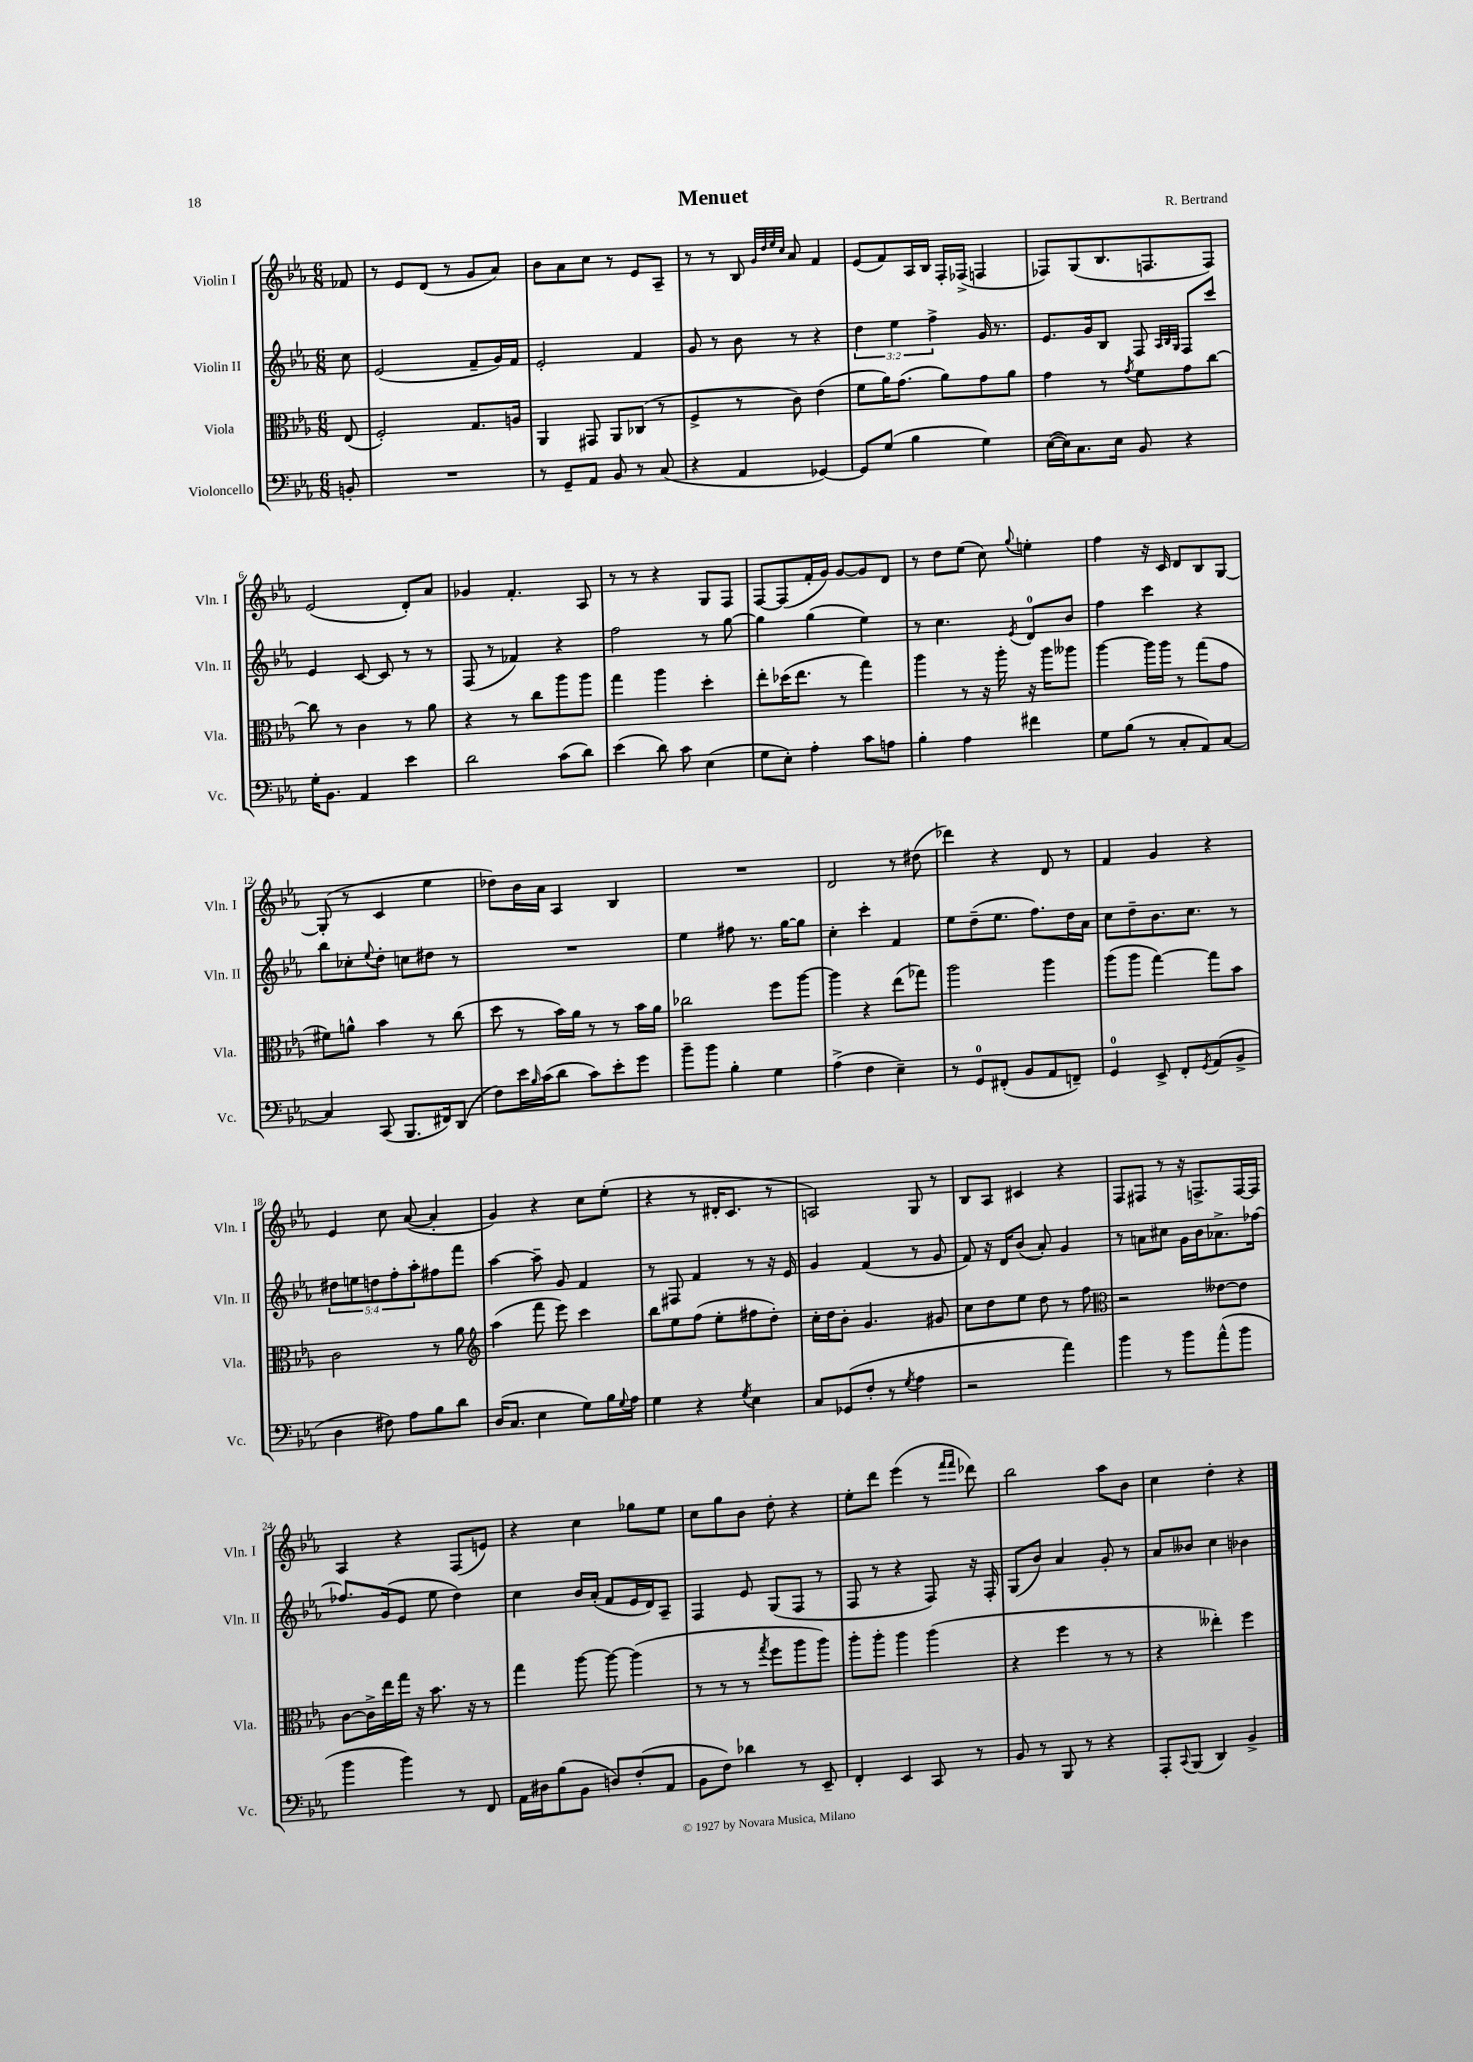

**kern	**kern	**kern	**kern
*staff4	*staff3	*staff2	*staff1
*clefF4	*clefC3	*clefG2	*clefG2
*k[b-e-a-]	*k[b-e-a-]	*k[b-e-a-]	*k[b-e-a-]
*M6/8	*M6/8	*M6/8	*M6/8
8BB'	(8E-	8cc	8f-
=	=	=	=
2.r	2F')	(2e-	8r
.	.	.	8e-
.	.	.	(8d
.	.	.	8r
.	8.G	8f~	8g
.	.	16g)	8a-)
.	16A	16f	.
=	=	=	=
8r	4AA-	2e-'	8b-
8GG~	.	.	8a-
8AA-	8GG#	.	8cc
8BB-	8AA-	.	8r
8r	(8C-	4f	8e-
(8C	8r	.	8A-~
=	=	=	=
4r	4F^	8g	8r
.	.	8r	8r
4AA-	8r	8b-	8B-
.	.	.	32qqg
.	.	.	32qqdd
.	.	.	32qqee-
.	.	.	32qqcc
.	8c)	8r	8a-
[4GG-)	(4e-	4r	4f
=	=	=	=
8GG-]	8f	6dd	(8e-
(8G	16a-)	.	8f)
.	.	6ee-	.
.	(8.g	.	.
4B-	.	.	16A-
.	.	.	16B-
.	.	6ff^	.
.	8a-)	.	16F'
.	.	.	(16F-^
4G)	8g	16g	4F
.	.	8.r	.
.	8a-	.	.
=	=	=	=
([16E-	4g	8.e-	8F-)
16E-])	.	.	.
8.C	.	.	(8G
.	.	16g	.
.	8r	8B-	8.B-
16E-	.	.	.
.	8qg	.	.
8BB-	8f	8F	.
.	.	.	8.F
.	.	32qqA-	.
.	.	32qqB-	.
.	.	32qqG	.
4r	8g	8F	.
.	[8cc	8ccc	8F)
=	=	=	=
16G'	8cc]	4e-	(2e-
8.BB-	.	.	.
.	8r	.	.
4AA-	4c	[8c	.
.	.	8c]	.
4e-	8r	8r	8d')
.	8a-	8r	8a-
=	=	=	=
2d	4r	(8F	4g-
.	.	8r	.
.	8r	4f-)	4.f'
.	8cc	.	.
(8c	8aa-	4r	.
8d)	8aa-	.	8A-
=	=	=	=
(4e-	4gg	2ff	8r
.	.	.	8r
8d)	4aa-	.	4r
8c	.	.	.
(4E-	4dd'	8r	8G
.	.	[8gg	8F
=	=	=	=
8G	8ee-'	4gg]	[8F
8E-')	(16dd-	.	(8F]
.	8.ee-	.	.
4A-'	.	(4gg	16f'
.	.	.	16g)
.	8r	.	[8g
8c	4gg)	4ee-)	8g]
8A	.	.	8d
=	=	=	=
4B-'	4aa-	8r	8r
.	.	4.cc	8dd
4A-	8r	.	(8ee-
.	16r	.	8cc)
.	16aa-'	.	.
.	.	8qe-	8qqgg
4f#	16r	8d	4ee'
.	16aa-	.	.
.	8aa--	8b-	.
=	=	=	=
8G	[4aa-	4ff	4ff
(8B-	.	.	.
8r	16aa-]	4ccc	16r
.	16aa-	.	16c
8C'	8r	.	8d
8AA-)	(8gg	4r	8B-
[8C	8g	.	[8G
=	=	=	=
4C]	8f#)	8bb-	(8G']
.	8a^^	8cc-'	8r
.	.	8qqee-	.
(8CC	4b-	8dd'	4c
8.BBB-	.	8cc	.
.	8r	8dd#	4ee-
16FF#)	.	.	.
(8DD	(8cc	8r	.
=	=	=	=
8F)	8dd	2.r	8dd-)
16e-	8r	.	16b-
16qqB-	.	.	.
(16c	.	.	16a-
8d	16b-)	.	4A-
.	16a-	.	.
8c)	8r	.	.
8e-'	8r	.	4B-
8g	16b-	.	.
.	16a-	.	.
=	=	=	=
8b-~	2cc-	4ee-	2.r
8b-	.	.	.
4B-'	.	8ff#	.
.	.	8.r	.
4G	8ff	.	.
.	.	[16gg	.
.	[8aa-	8gg]	.
=	=	=	=
(4A-^	4aa-]	4cc'	2d
4F	4r	4ccc'	.
4E-~)	(8ee-	4f	8r
.	8gg-)	.	(8dd#
=	=	=	=
8r	2aa-	8ee-	4ddd-)
8GG	.	(8dd~	.
(8FF#'	.	8.ee-	4r
8BB-	.	.	.
.	.	8.ff)	.
8AA-	4aa-	.	8d
8FF~)	.	16dd	8r
.	.	16a-	.
=	=	=	=
4GG	(8aa-	8cc	4f
.	8aa-	8dd~	.
8EE-^	[4gg)	8.b-	4g
8FF'	.	.	.
.	.	8.cc	.
8qGG	.	.	.
(8AA-	8gg]	.	4r
8BB-^	8b-	8r	.
=	=	=	=
4D	2c	10dd#	4e-
.	.	10ee	.
.	.	10dd	.
8F#)	.	.	8cc
.	.	10ff'	.
8A-	.	.	([8a-
.	.	10aa-'	.
8B-	8r	8ff#	4a-']
8d	8a-	8fff	.
=	=	=	=
*	*clefG2	*	*
(16D	(4aa-	[4aa-	4g)
8.C	.	.	.
4E-	8fff	8aa-~]	4r
.	8eee-)	8g	.
8G)	4ccc	4f	8cc
16B-	.	.	(8ee-'
8qqG	.	.	.
16A-	.	.	.
=	=	=	=
4G	8bb-	8r	4r
.	8ee-	8F#	.
4r	(8ff	4f	8r
.	8ee-'	.	16d#'
.	.	.	8.c
8qG	.	.	.
4E-	8ff#	8r	.
.	8dd')	16r	8r
.	.	16e-	.
=	=	=	=
8C	16cc'	4g	2A)
.	16dd	.	.
(8GG-	8b-'	.	.
8F'	4.g	(4f	.
8r	.	.	.
8qG	.	.	.
4A-	.	8r	8G
.	8g#	8g	8r
=	=	=	=
2r	8cc	8f)	8B-
.	8dd	16r	8A-
.	.	16d	.
.	8ee-	(8b-	4c#
.	8dd	8a-')	.
4a-)	8r	4g	4r
.	8ff	.	.
=	=	=	=
*	*clefC3	*	*
4b-	2r	8r	8F
.	.	8a	8F#
8r	.	8cc#	8r
8b-	.	16g	16r
.	.	16b-	8.F^
(8a-^^	[8e--	8.a-^	.
8b-	8e--]	.	[16F
.	.	[16ff-	16F]
=	=	=	=
4b-	[8c	8.ff-]	4A-
.	16c^]	.	.
.	16ee-	(16g	.
4b-)	16gg	8e-	4r
.	16r	.	.
.	8.b-	8ee-	.
8r	.	4dd)	(8F
.	16r	.	.
8FF	8r	.	8e)
=	=	=	=
16AA-	4gg	4cc	4r
16D#	.	.	.
(8B-	.	.	.
8BB-	[8aa-	16b-	4cc
.	.	(16a-'	.
8D)	8aa-_	8f	.
(8F'	(4aa-]	16e-	8gg-
.	.	16d)	.
8AA-	.	8A-~	8ee-
=	=	=	=
8BB-	8r	4F	8cc
8F)	8r	.	8gg
4d-	8r	8e-	8b-
.	8qgg	.	.
.	8ff	(8G	8dd'
8r	8aa-	8F	4r
8EE-~	8aa-)	8r	.
=	=	=	=
4FF'	8aa-'	8F	8ee-'
.	8aa-'	8r	8ddd
4EE-	4aa-	4r	(4eee-
8CC	(4aa-	8F)	8r
.	.	.	16qqfff
.	.	.	16qqfff
8r	.	16r	8ddd-)
.	.	16F'	.
=	=	=	=
8BB-	4r	(8G	2bb-
8r	.	8b-)	.
8BBB-	4ff	4a-	.
8r	.	.	.
4r	8r	8g'	8aa-
.	8r	8r	8b-
=	=	=	=
8AAA-'	4r	8a-	4cc
8qqCC	.	.	.
(8BBB-	.	8b--	.
4DD)	4ee--')	4cc	4dd'
4BB-^	4ff	4b-	4r
==	==	==	==
*-	*-	*-	*-
